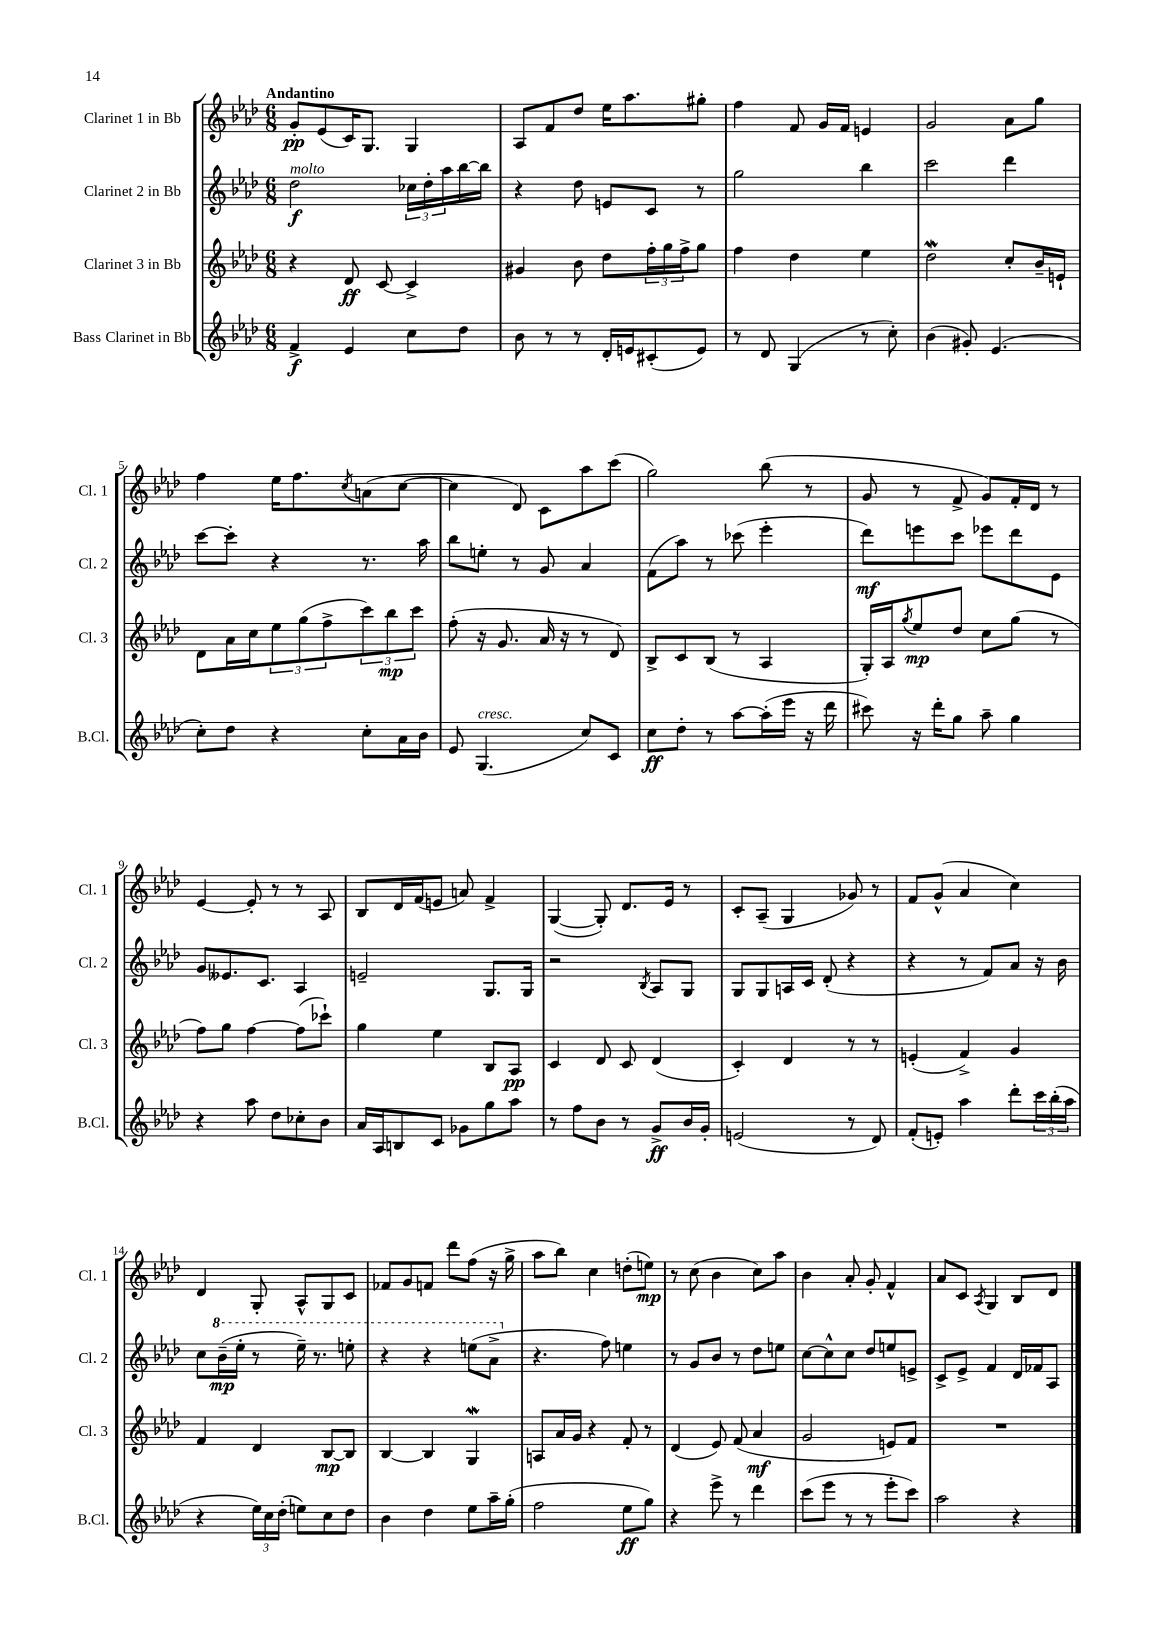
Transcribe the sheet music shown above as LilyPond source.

<<
\new StaffGroup <<
\new Staff = "s0" \with { instrumentName = "Clarinet 1 in Bb" shortInstrumentName = "Cl. 1" } {
    \clef treble \key aes \major \numericTimeSignature \time 6/8 \tempo "Andantino"
    g'8-.\pp ees'8( c'16) g8. g4 |
    aes8 f'8 des''8 ees''16 aes''8. gis''8-. |
    f''4 f'8 g'16 f'16 e'4 |
    g'2 aes'8 g''8 |
    f''4 ees''16 f''8. \acciaccatura { c''8 } a'8( c''8~ |
    c''4 des'8) c'8 aes''8 c'''8( |
    g''2) bes''8( r8 |
    g'8 r8 f'8-> g'8) f'16-. des'16 r8 |
    ees'4~ ees'8-. r8 r8 aes8 |
    bes8 des'16 f'16( e'8 a'8) f'4-> |
    g4~( g8-.) des'8. ees'16 r8 |
    c'8-. aes8--( g4 ges'8) r8 |
    f'8 g'8-^( aes'4 c''4) |
    des'4 g8-. aes8-^ g8 c'8 |
    fes'8 g'8 f'8 des'''8 f''8( r16 g''16-> |
    aes''8 bes''8) c''4 d''8-.( e''8\mp) |
    r8 c''8( bes'4 c''8) aes''8 |
    bes'4 aes'8-. g'8-. f'4-^ |
    aes'8 c'8 \acciaccatura { aes8 } g4 bes8 des'8 \bar "|." |
}
\new Staff = "s1" \with { instrumentName = "Clarinet 2 in Bb" shortInstrumentName = "Cl. 2" } {
    \clef treble \key aes \major \numericTimeSignature \time 6/8
    des''2\f^\markup { \italic "molto" } \tuplet 3/2 { ces''16 des''16-. aes''16 } bes''16~ bes''16 |
    r4 des''8 e'8 c'8 r8 |
    g''2 bes''4 |
    c'''2 des'''4 |
    c'''8~ c'''8-. r4 r8. aes''16 |
    bes''8 e''8-. r8 g'8 aes'4 |
    f'8( aes''8) r8 ces'''8( ees'''4-. |
    des'''8\mf) e'''8 c'''8 ees'''8 des'''8 ees'8 |
    g'8 eeses'8. c'8. aes4 |
    e'2-- g8. g16 |
    r2 \acciaccatura { bes8 } aes8 g8 |
    g8 g8 a16 c'16 des'8-.( r4 |
    r4 r8 f'8) aes'8 r16 bes'16 |
    c''8 \ottava #1 bes''16--\mp( ees'''16-. r8 ees'''16--) r8. e'''8-. |
    r4 r4 e'''8( aes''8-> \ottava #0 |
    r4. f''8) e''4 |
    r8 g'8 bes'8 r8 des''8 e''8 |
    c''8~ c''8-^ c''8 des''8 e''8 e'8-> |
    c'8-> ees'8-> f'4 des'16 fes'16 aes8 \bar "|." |
}
\new Staff = "s2" \with { instrumentName = "Clarinet 3 in Bb" shortInstrumentName = "Cl. 3" } {
    \clef treble \key aes \major \numericTimeSignature \time 6/8
    r4 des'8\ff c'8~ c'4-> |
    gis'4 bes'8 des''8 \tuplet 3/2 { f''16-. g''16 f''16-> } g''8 |
    f''4 des''4 ees''4 |
    des''2\mordent c''8-. bes'16-- e'16-! |
    des'8 aes'16 c''16 \tuplet 3/2 { ees''8 g''8( f''8-> } \tuplet 3/2 { c'''8) bes''8\mp c'''8 } |
    f''8-.( r16 g'8. aes'16 r16 r8 des'8) |
    bes8-> c'8 bes8( r8 aes4 |
    g16-.) aes16 \acciaccatura { g''8 } ees''8\mp des''8 c''8 g''8( r8 |
    f''8) g''8 f''4~ f''8( ces'''8-!) |
    g''4 ees''4 bes8 aes8\pp |
    c'4 des'8 c'8 des'4( |
    c'4-.) des'4 r8 r8 |
    e'4-.( f'4->) g'4 |
    f'4 des'4 bes8~\mp bes8 |
    bes4~ bes4 g4\mordent |
    a8 aes'16 g'16 r4 f'8-. r8 |
    des'4( ees'8) f'8( aes'4\mf |
    g'2 e'8) f'8 |
    R2. \bar "|." |
}
\new Staff = "s3" \with { instrumentName = "Bass Clarinet in Bb" shortInstrumentName = "B.Cl." } {
    \clef treble \key aes \major \numericTimeSignature \time 6/8
    f'4->\f ees'4 c''8 des''8 |
    bes'8 r8 r8 des'16-. e'16 cis'8-.( e'8) |
    r8 des'8 g4( r8 c''8-.) |
    bes'4( gis'8-.) ees'4.( |
    c''8-.) des''8 r4 c''8-. aes'16 bes'16 |
    ees'8 g4.^\markup { \italic "cresc." }( c''8) c'8 |
    c''8\ff des''8-. r8 aes''8~ aes''16-.( ees'''16 r16 des'''16 |
    cis'''8) r16 des'''16-. g''8 aes''8-- g''4 |
    r4 aes''8 des''8 ces''8-. bes'8 |
    aes'16 aes16 b8 c'8 ges'8 g''8 aes''8 |
    r8 f''8 bes'8 r8 g'8->\ff bes'16 g'16-. |
    e'2( r8 des'8) |
    f'8-.( e'8-.) aes''4 des'''8-. \tuplet 3/2 { c'''16 bes''16-.( aes''16 } |
    r4 \tuplet 3/2 { ees''16) c''16 des''16-.( } e''8) c''8 des''8 |
    bes'4 des''4 ees''8 aes''16-- g''16-.( |
    f''2 ees''8\ff g''8) |
    r4 ees'''8-> r8 des'''4 |
    c'''8( ees'''8 r8 r8 ees'''8-. c'''8) |
    aes''2 r4 \bar "|." |
}
>>
>>
